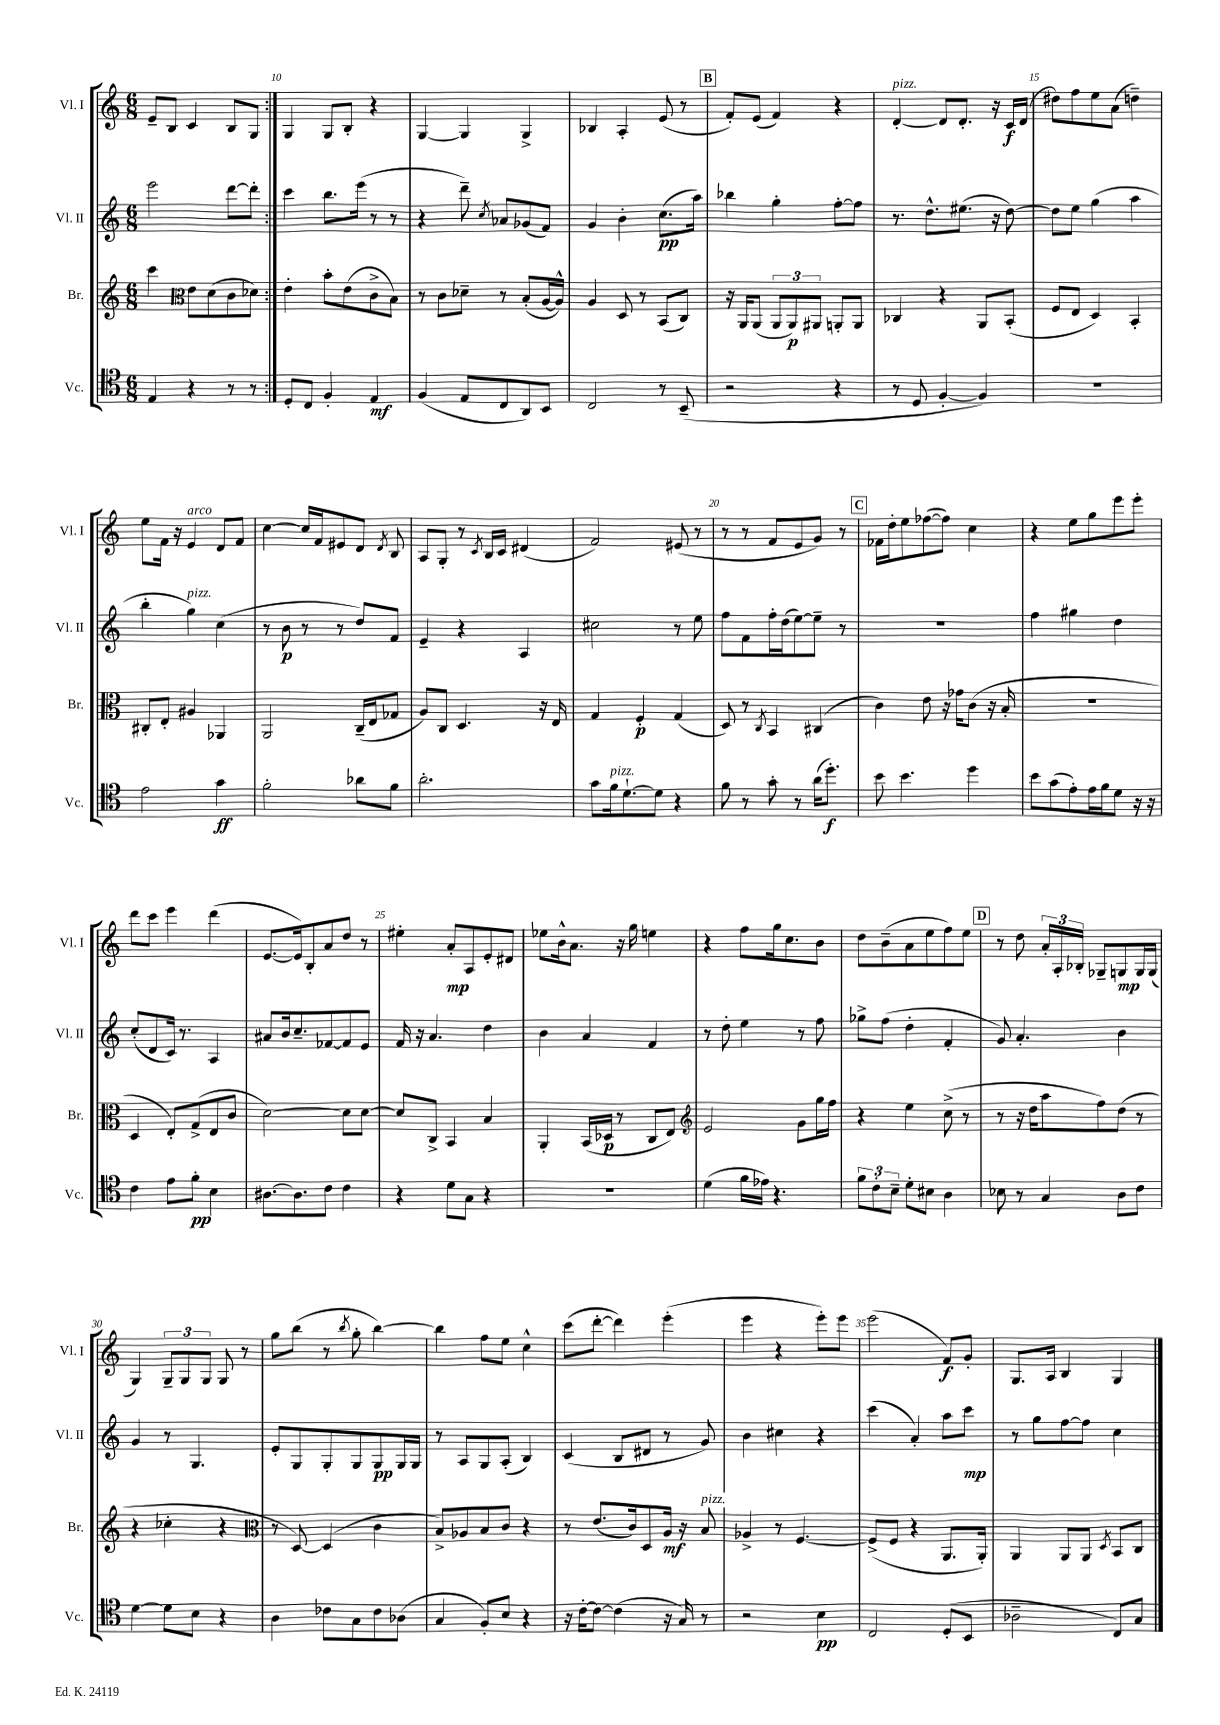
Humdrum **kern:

**kern	**dynam	**kern	**dynam	**kern	**dynam	**kern	**dynam
*part4	*part4	*part3	*part3	*part2	*part2	*part1	*part1
*staff4	*staff4	*staff3	*staff3	*staff2	*staff2	*staff1	*staff1
*I"Vc.	*	*I"Br.	*	*I"Vl. II	*	*I"Vl. I	*
*I'Vc.	*	*I'Br.	*	*I'Vl. II	*	*I'Vl. I	*
*clefC4	*	*clefG2	*	*clefG2	*	*clefG2	*
*k[]	*	*k[]	*	*k[]	*	*k[]	*
*M6/8	*	*M6/8	*	*M6/8	*	*M6/8	*
=9	=9	=9	=9	=9	=9	=9	=9
4E/	.	4ccc\	.	2eee\	.	8e~/L	.
.	.	.	.	.	.	8B/J	.
*	*	*clefC3	*	*	*	*	*
4r	.	8e\L	.	.	.	4c/	.
.	.	(8d\	.	.	.	.	.
8r	.	8c\	.	[8ddd\L	.	8B/L	.
8r	.	8d-X\J)	.	8ddd'\J]	.	8G/J	.
=10:|!	=10:|!	=10:|!	=10:|!	=10:|!	=10:|!	=10:|!	=10:|!
8D'/L	.	4e'\	.	4ccc\	.	4G/	.
8C/J	.	.	.	.	.	.	.
4F'/	.	8b'\L	.	8.bb\L	.	8G/L	.
.	.	(8e\	.	.	.	8B'/J	.
.	.	.	.	(16eee\Jk	.	.	.
4E/	mf	8c^\	.	8r	.	4r	.
.	.	8B\J)	.	8r	.	.	.
=11	=11	=11	=11	=11	=11	=11	=11
(4F/	.	8r	.	4r	.	[4G/	.
.	.	8c\L	.	.	.	.	.
8E/L	.	8d-X~\J	.	8ddd~\)	.	4G/]	.
.	.	.	.	8qcc/	.	.	.
8C/	.	8r	.	8a-X/L	.	.	.
8AA/)	.	(8B'/L	.	(8g-X/	.	4G^/	.
8BB/J	.	[16A/L	.	8f/J)	.	.	.
.	.	16A^^/JJ])	.	.	.	.	.
=12	=12	=12	=12	=12	=12	=12	=12
2C/	.	4A/	.	4g/	.	4B-X/	.
.	.	8D/	.	4b'\	.	4A'/	.
.	.	8r	.	.	.	.	.
8r	.	(8BB/L	.	(8.cc\L	pp	(8e/	.
(8BB~/	.	8C/J)	.	.	.	8r	.
.	.	.	.	16aa\Jk)	.	.	.
!!LO:REH:place=s1:t=B
=13	=13	=13	=13	=13	=13	=13	=13
2r	.	16r	.	4bb-X\	.	8f'/L)	.
.	.	16AA/KL	.	.	.	.	.
.	.	(8AA/J	.	.	.	(8e/J	.
.	.	12AA/L	.	4gg'\	.	4f/)	.
.	.	12AA/)	p	.	.	.	.
.	.	12AA#X/J	.	.	.	.	.
4r	.	8AAn'/L	.	[8ff'\L	.	4r	.
.	.	8AA/J	.	8ff\J]	.	.	.
=14	=14	=14	=14	=14	=14	=14	=14
!	!	!	!	!	!	!LO:TX:a:i:t=pizz.	!
8r	.	4C-X/	.	8.r	.	[4d'/	.
8D/	.	.	.	.	.	.	.
.	.	.	.	8.dd^^\L	.	.	.
[4F'/	.	4r	.	.	.	8d/L]	.
.	.	.	.	(8.ee#X\J	.	8.d'/J	.
4F/])	.	8AA/L	.	.	.	.	.
.	.	.	.	16r	.	16r	.
.	.	(8BB'/J	.	[8dd\)	.	16c/LL	f
.	.	.	.	.	.	(16d/JJ	.
=15	=15	=15	=15	=15	=15	=15	=15
2.r	.	8F/L	.	8dd\L]	.	8dd#X\L)	.
.	.	8E/J	.	8ee\J	.	8ff\	.
.	.	4D/)	.	(4gg\	.	8ee\	.
.	.	.	.	.	.	(8a\J	.
.	.	4BB'/	.	4aa\	.	4ddn~\)	.
!!LO:LB:g=z
=16	=16	=16	=16	=16	=16	=16	=16
2e\	.	8C#X'/L	.	4bb'\	.	8ee\L	.
.	.	8E'/J	.	.	.	16f\Jk	.
.	.	.	.	.	.	16r	.
!	!	!	!	!	!	!LO:TX:a:i:t=arco	!
!	!	!	!	!LO:TX:a:i:t=pizz.	!	!	!
.	.	4A#X/	.	4gg\)	.	4e/	.
4g\	ff	4AA-X/	.	(4cc\	.	8d/L	.
.	.	.	.	.	.	8f/J	.
=17	=17	=17	=17	=17	=17	=17	=17
2f'\	.	2AA/	.	8r	.	[4cc\	.
.	.	.	.	8b\	p	.	.
.	.	.	.	8r	.	16cc/LL]	.
.	.	.	.	.	.	16f/J	.
.	.	.	.	8r	.	8e#X/	.
8a-X\L	.	(16C~/LL	.	8dd/L)	.	8d/J	.
.	.	16E/J	.	.	.	.	.
.	.	.	.	.	.	8qd/	.
8f\J	.	8G-X/J	.	8f/J	.	8B/	.
=18	=18	=18	=18	=18	=18	=18	=18
2.a'\	.	8A/L)	.	4e~/	.	8A/L	.
.	.	8C/J	.	.	.	8G'/J	.
.	.	4.D/	.	4r	.	8r	.
.	.	.	.	.	.	8qc/	.
.	.	.	.	.	.	16B/LL	.
.	.	.	.	.	.	16c/JJ	.
.	.	.	.	4A/	.	(4d#X/	.
.	.	16r	.	.	.	.	.
.	.	16E/	.	.	.	.	.
=19	=19	=19	=19	=19	=19	=19	=19
8g\L	.	4G/	.	2cc#X\	.	2f/)	.
!LO:TX:a:i:t=pizz.	!	!	!	!	!	!	!
16f\k	.	.	.	.	.	.	.
[8.d`\	.	.	.	.	.	.	.
.	.	4F'/	p	.	.	.	.
8d\J]	.	.	.	.	.	.	.
4r	.	(4G/	.	8r	.	(8e#X/	.
.	.	.	.	8ee\	.	8r	.
=20	=20	=20	=20	=20	=20	=20	=20
8f\	.	8D/)	.	8ff\L	.	8r	.
8r	.	8r	.	8f\	.	8r	.
.	.	8qC/	.	.	.	.	.
8g'\	.	4BB/	.	16ff'\L	.	8f/L	.
.	.	.	.	(16dd\J	.	.	.
8r	.	.	.	[8ee\)	.	8e/	.
(16a\KL	.	(4C#X/	.	8ee~\J]	.	8g/J)	.
8.dd'\J)	f	.	.	.	.	.	.
.	.	.	.	8r	.	8r	.
!!LO:REH:place=s1:t=C
=21	=21	=21	=21	=21	=21	=21	=21
8b\	.	4c\)	.	2.r	.	16f-X\LL	.
.	.	.	.	.	.	16dd'\J	.
4.b\	.	.	.	.	.	8ee\	.
.	.	8e\	.	.	.	([8ff-X\	.
.	.	16r	.	.	.	8ff-\J])	.
.	.	16g-X\KL	.	.	.	.	.
4dd\	.	(8c\J	.	.	.	4cc\	.
.	.	16r	.	.	.	.	.
.	.	16B'/	.	.	.	.	.
=22	=22	=22	=22	=22	=22	=22	=22
8b\L	.	2.r	.	4ff\	.	4r	.
(8g\	.	.	.	.	.	.	.
8e'\)	.	.	.	4gg#X\	.	8ee\L	.
16e\L	.	.	.	.	.	8gg\	.
16f\J	.	.	.	.	.	.	.
8d\J	.	.	.	4dd\	.	8eee\	.
16r	.	.	.	.	.	8eee'\J	.
16r	.	.	.	.	.	.	.
!!LO:LB:g=z
=23	=23	=23	=23	=23	=23	=23	=23
4c\	.	4D/	.	(8cc'/L	.	8ddd\L	.
.	.	.	.	8d/	.	8ccc\J	.
8e\L	.	8E'/L)	.	16c/Jk)	.	4eee\	.
.	.	.	.	8.r	.	.	.
8f'\J	pp	(8G^/	.	.	.	.	.
4B\	.	8E/	.	4A/	.	(4ddd\	.
.	.	8c/J	.	.	.	.	.
=24	=24	=24	=24	=24	=24	=24	=24
[8.A#X\L	.	[2d\)	.	8a#X/L	.	[8.e/L	.
.	.	.	.	16b/k	.	.	.
8.A#\]	.	.	.	8.cc~/	.	16e/k])	.
.	.	.	.	.	.	8B'/	.
8c\J	.	.	.	[8f-X/	.	8a/	.
4c\	.	8d\L]	.	8f-/]	.	8dd/J	.
.	.	[8d\J	.	8e/J	.	8r	.
=25	=25	=25	=25	=25	=25	=25	=25
4r	.	8d/L]	.	16f/	.	4ee#X'\	.
.	.	.	.	16r	.	.	.
.	.	8C^/J	.	4.a/	.	.	.
8d\L	.	4BB/	.	.	.	8a'/L	mp
8G\J	.	.	.	.	.	8A/	.
4r	.	4B/	.	4dd\	.	8e'/	.
.	.	.	.	.	.	8d#X/J	.
=26	=26	=26	=26	=26	=26	=26	=26
2.r	.	4AA'/	.	4b\	.	8ee-X\L	.
.	.	.	.	.	.	16b^^\k	.
.	.	.	.	.	.	8.a\J	.
.	.	(16BB/LL	.	4a/	.	.	.
.	.	16D-X/JJ	p	.	.	.	.
.	.	8r	.	.	.	16r	.
.	.	.	.	.	.	16gg\	.
.	.	8C/L	.	4f/	.	4een\	.
.	.	8E/J)	.	.	.	.	.
=27	=27	=27	=27	=27	=27	=27	=27
*	*	*clefG2	*	*	*	*	*
(4d\	.	2e/	.	8r	.	4r	.
.	.	.	.	8dd'\	.	.	.
16f\LL	.	.	.	4ee\	.	8ff\L	.
16e-X\JJ)	.	.	.	.	.	.	.
4.r	.	.	.	.	.	16gg\k	.
.	.	.	.	.	.	8.cc\	.
.	.	8g\L	.	8r	.	.	.
.	.	16gg\L	.	8ff\	.	8b\J	.
.	.	16ff\JJ	.	.	.	.	.
=28	=28	=28	=28	=28	=28	=28	=28
12f\L	.	4r	.	8gg-X^\L	.	8dd\L	.
12c'\	.	.	.	.	.	.	.
.	.	.	.	(8ff\J	.	(8b~\	.
12B~\J	.	.	.	.	.	.	.
8d'\L	.	4ee\	.	4dd'\	.	8a\	.
8B#X\J	.	.	.	.	.	8ee\	.
4A\	.	(8cc^\	.	4f'/	.	8ff\)	.
.	.	8r	.	.	.	8ee\J	.
!!LO:REH:place=s1:t=D
=29	=29	=29	=29	=29	=29	=29	=29
8B-X\	.	8r	.	8g/)	.	8r	.
8r	.	16r	.	4.a'/	.	8dd\	.
.	.	16dd\KL	.	.	.	.	.
4G/	.	8aa\	.	.	.	24a'/LL	.
.	.	.	.	.	.	24A'/	.
.	.	.	.	.	.	24B-X'/JJ	.
.	.	8ff\)	.	.	.	8G-X~/L	.
8A\L	.	(8dd\J	.	4b\	.	8Gn/	mp
8c\J	.	8r	.	.	.	16G/L	.
.	.	.	.	.	.	(16G/JJ	.
!!LO:LB:g=z
=30	=30	=30	=30	=30	=30	=30	=30
[4d\	.	4r	.	4g/	.	4G/)	.
8d\L]	.	4cc-X'\	.	8r	.	12G~/L	.
.	.	.	.	.	.	12G/	.
8B\J	.	.	.	4.G/	.	.	.
.	.	.	.	.	.	12G/J	.
4r	.	4r	.	.	.	8G/	.
.	.	.	.	.	.	8r	.
=31	=31	=31	=31	=31	=31	=31	=31
*	*	*clefC3	*	*	*	*	*
4A\	.	8r	.	8e'/L	.	8gg\L	.
.	.	[8D/)	.	8G/	.	(8bb\J	.
8c-X\L	.	(4D/]	.	8G'/	.	8r	.
.	.	.	.	.	.	8qbb/	.
8G\	.	.	.	8G/	.	8gg'\	.
8c-\	.	4c\	.	8G/	pp	[4bb\)	.
(8A-X\J	.	.	.	16G/L	.	.	.
.	.	.	.	16G/JJ	.	.	.
=32	=32	=32	=32	=32	=32	=32	=32
4G/	.	8B^/L)	.	8r	.	4bb\]	.
.	.	8A-X/	.	8A/L	.	.	.
8F'/L)	.	8B/	.	8G/	.	8ff\L	.
8B/J	.	8c/J	.	(8A'/J	.	8ee\J	.
4r	.	4r	.	4B/)	.	4cc^^\	.
=33	=33	=33	=33	=33	=33	=33	=33
16r	.	8r	.	(4c/	.	(8ccc\L	.
[16c'\KL	.	.	.	.	.	.	.
8c\J_	.	(8.e/L	.	.	.	[8ddd'\J	.
(4c\]	.	.	.	8B/L	.	4ddd\])	.
.	.	16c/k)	.	.	.	.	.
.	.	8D/	.	8d#X/J	.	.	.
16r	.	16A/Jk	mf	8r	.	(4eee'\	.
16G/)	.	16r	.	.	.	.	.
!	!	!LO:TX:a:i:t=pizz.	!	!	!	!	!
8r	.	8B/	.	8g/)	.	.	.
=34	=34	=34	=34	=34	=34	=34	=34
2r	.	4A-X^/	.	4b\	.	4eee\	.
.	.	8r	.	4cc#X\	.	4r	.
.	.	[4.F/	.	.	.	.	.
4B\	pp	.	.	4r	.	8eee'\L)	.
.	.	.	.	.	.	8eee\J	.
=35	=35	=35	=35	=35	=35	=35	=35
2C/	.	(8F^/L]	.	(4ccc\	.	(2eee\	.
.	.	8F/J	.	.	.	.	.
.	.	4r	.	4a'/)	.	.	.
(8D'/L	.	8.AA/L	.	8aa\L	.	8f/L)	f
8BB/J	.	.	.	8ccc\J	mp	8g'/J	.
.	.	16AA'/Jk)	.	.	.	.	.
=36	=36	=36	=36	=36	=36	=36	=36
2A-X~\	.	4AA/	.	8r	.	8.G/L	.
.	.	.	.	8gg\L	.	.	.
.	.	.	.	.	.	16A/Jk	.
.	.	8AA/L	.	[8ff\	.	4B/	.
.	.	8AA/J	.	8ff\J]	.	.	.
.	.	8qD/	.	.	.	.	.
8C/L)	.	8BB/L	.	4cc\	.	4G/	.
8G/J	.	8C/J	.	.	.	.	.
==	==	==	==	==	==	==	==
*-	*-	*-	*-	*-	*-	*-	*-
